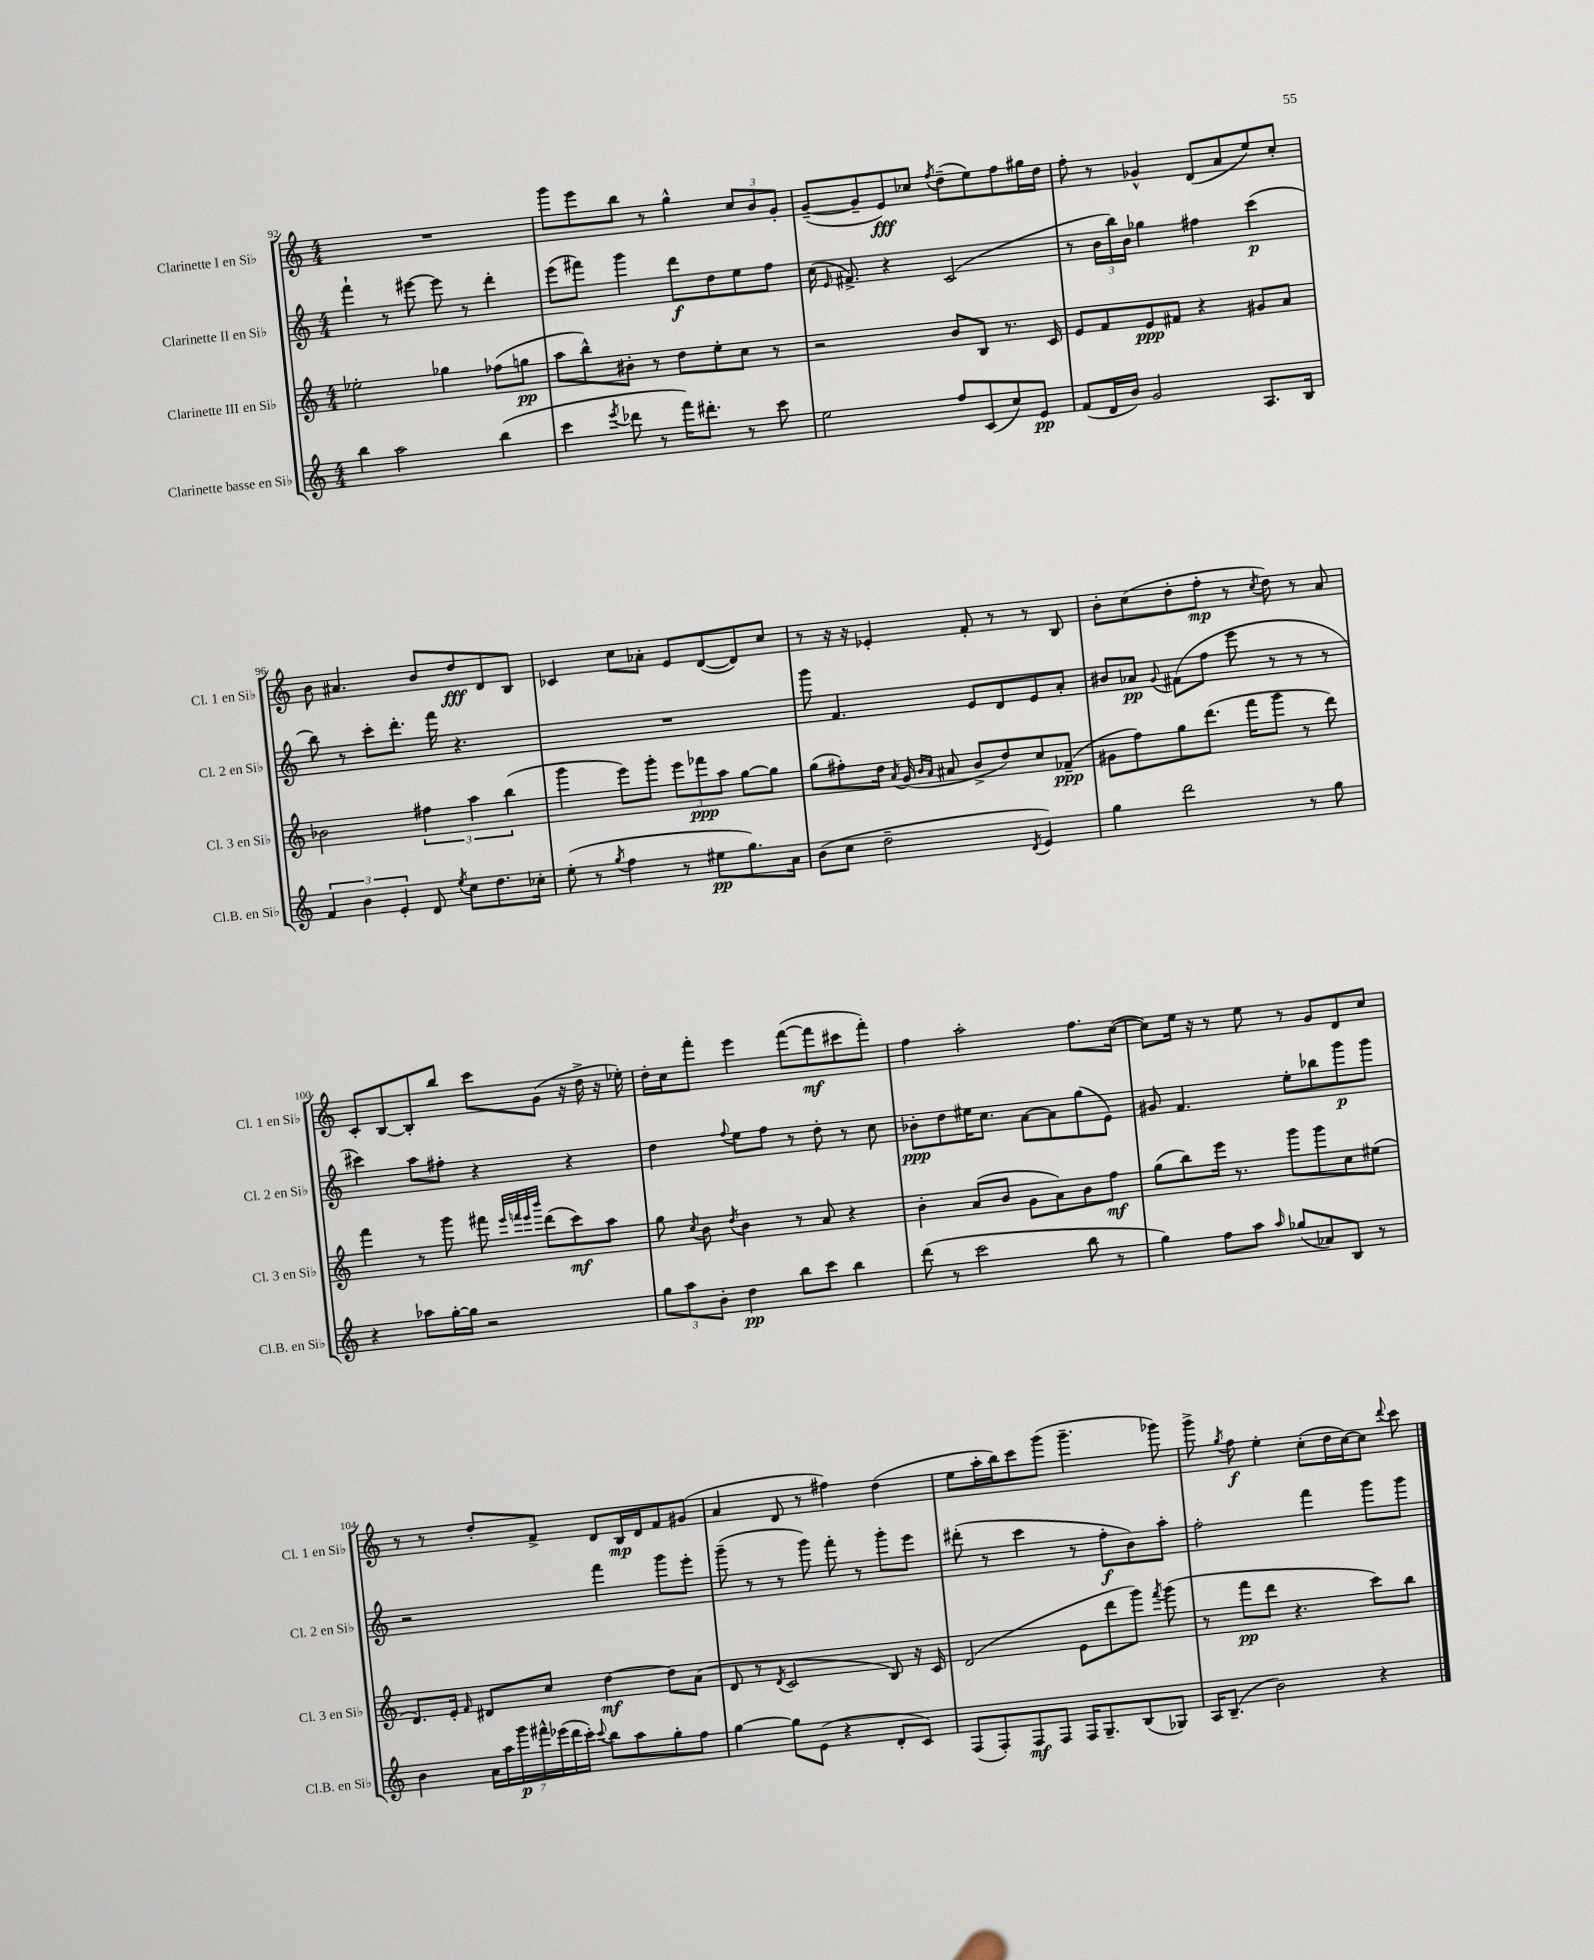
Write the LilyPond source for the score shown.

<<
\new StaffGroup <<
\new Staff = "s0" \with { instrumentName = "Clarinette I en Sib" shortInstrumentName = "Cl. 1 en Sib" } {
    \clef treble \key c \major \numericTimeSignature \time 4/4
    \autoBeamOff R1 |
    g'''8[ e'''8 b''8] r8 g''4-^ \tuplet 3/2 { c''8[ b'8 g'8]-. } |
    g'8[~--( g'8-- e'8\fff) ces''8] \acciaccatura { f''8 } d''8[--( e''8) f''8 gis''16 d''16] |
    f''8-. r8 ges'4-^ d'8[( a'8 e''8) c''8]-. |
    b'8 ais'4. b'8[ d''8\fff d'8 b8] |
    ces'4 c''8[ aes'8]-. e'8[ d'8~( d'8) c''8] |
    r8 r16 r16 ees'4-. f'8-. r8 r8 b8 |
    b'8[-. c''8( d''8-. f''8]-.\mp r8 \acciaccatura { c''8 } d''8) r8 a'8 |
    c'8[-. b8~ b8-. b''8] c'''8[ g'8]( r16 d''16-> r16 ees''16-.) |
    d''16[-. c''16 f'''8]-. e'''4 f'''8[~( f'''8\mf cis'''8 f'''8]-.) |
    f''4 a''2-. f''8.[ c''16]~( |
    c''8[) e''16] r16 r8 e''8 r8 g'8[ d'8 c''8] |
    r8 r8 d''8[-. f'8]-> d'8[ b16\mp d'16 f'8 gis'8]( |
    a'4 d'8 r8 fis''4) d''4( |
    e''8[ a''16-. b''16) c'''8 g'''8]( g'''4.-- ges'''8) |
    g'''8-> \acciaccatura { g''8 } f''8\f e''4-. c''8[-.( d''16 c''16~) c''8] \appoggiatura { d'''8 } c'''8 \bar "|." |
}
\new Staff = "s1" \with { instrumentName = "Clarinette II en Sib" shortInstrumentName = "Cl. 2 en Sib" } {
    \clef treble \key c \major \numericTimeSignature \time 4/4
    \autoBeamOff f'''4-! r8 eis'''8~ eis'''8 r8 d'''4-. |
    e'''8[( fis'''8]) g'''4 d'''8[\f d''8 e''8 f''8] |
    c''16( \grace { e'16 } fis'8.->) r4 c'2( |
    r8 \tuplet 3/2 { b'16[ b''16) b'16] } ges''4 fis''4 c'''4\p( |
    b''8) r8 c'''8[-. d'''8.]-. f'''16 r4. |
    R1 |
    g'''8 f'4. e'8[ d'8 e'8 a'8]-. |
    bis'8[ aes'8]\pp \appoggiatura { g'8 } fis'8[( f''8] e'''8 r8 r8 r8 |
    cis'''4) a''8[ fis''8]-. r4 r4 |
    d''4 \appoggiatura { f''8 } e''8[ f''8] r8 d''8-. r8 c''8 |
    bes'8[-.\ppp d''8 eis''16 c''8.] a'8[~ a'8 g''8( e'8]) |
    gis'8 f'4. e''8[-. bes''8 g'''8\p g'''8] |
    r2 f'''4 g'''8[ e'''8]-. |
    g'''8--( r8 r8 g'''8) f'''8-. r8 g'''8[-. e'''8] |
    dis'''8-.( r8 c'''4 r8 f''8[-.\f b'8) a''8]-. |
    f''2-. f'''4 g'''8[ g'''8] \bar "|." |
}
\new Staff = "s2" \with { instrumentName = "Clarinette III en Sib" shortInstrumentName = "Cl. 3 en Sib" } {
    \clef treble \key c \major \numericTimeSignature \time 4/4
    \autoBeamOff ees''2-. ges''4 fes''8[( g''8]\pp |
    a''8[ b''8-^) bis'8]-. r8 d''8[ e''8-. c''8] r8 |
    r2 b'8[ b8] r8. c'16 |
    e'8[ f'8 e'8\ppp fis'8] r4 gis'8[ a'8] |
    bes'2 \tuplet 3/2 { fis''4 a''4 b''4( } |
    g'''4 e'''8[) g'''8]-. \tuplet 3/2 { e'''8[ fes'''8\ppp a''8] } g''8[~ g''8] |
    g''8[( fis''8-.) d''16] \acciaccatura { a'8 } g'16( \grace { b'16[ a'16] } ais'8 b'8[-> d''8) c''8 fes'8]--\ppp( |
    gis'8[ f''8) g''8 d'''8.]( f'''16[ g'''8] r8 d'''8) |
    f'''4 r8 g'''8 fis'''8 \grace { e'''32[ f'''32 e'''32 b'''32] } d'''8[( c'''8\mf) a''8] |
    g''8 \acciaccatura { c''8 } b'8 \acciaccatura { d''8 } b'4 r8 a'8 r4 |
    b'4-. a'8[( b'8] g'8[ a'8) b'8 f''8]\mf |
    g''8[( b''8) e'''16] r8. g'''8[ g'''8 c''8 eis''8]( |
    d'8.[) e'16]-. \grace { f'16 } dis'8[ c''8] d''4~\mf d''8[ a'8]( |
    d'8 r8 \acciaccatura { d'8 } c'2 b8) r16 c'16 |
    d'2( e'8[ d'''8 g'''8]) \acciaccatura { f'''8 } g'''8( |
    r8 f'''8[\pp d'''8] r4. c'''8[) b''8] \bar "|." |
}
\new Staff = "s3" \with { instrumentName = "Clarinette basse en Sib" shortInstrumentName = "Cl.B. en Sib" } {
    \clef treble \key c \major \numericTimeSignature \time 4/4
    \autoBeamOff b''4 a''2 b''4( |
    c'''4 \acciaccatura { e'''8 } des'''8 r8 f'''16[) dis'''8.]-. r8 c'''8 |
    e''2 f''8[ c'8( c''8) e'8]\pp |
    f'8[( d'16 b'16]) g'2 a8.[ b16] |
    \tuplet 3/2 { f'4 b'4 e'4-. } d'8 \acciaccatura { e''8 } c''8[ d''8. ces''16]-. |
    e''8-.( r8 \acciaccatura { g''8 } f''4 r8 eis''8[\pp g''8.) a'16] |
    b'8[( c''8] d''2-- \acciaccatura { d'8 } e'4) |
    g''4 d'''2 r8 g''8 |
    r4 aes''8[ g''16~-. g''16] r2 |
    \tuplet 3/2 { g''8[ a''8 b'8]-. } d''4\pp b''8[ c'''8] b''4 |
    d'''8( r8 c'''2 b''8 r8 |
    g''4) f''8[ a''8] \grace { a''16 } ges''8[( aes'8) b8] r8 |
    b'4 \tuplet 7/4 { a'16[ a''16 g'''16\p fis'''16-^ ees'''16( d'''16 c'''16]-.) } \appoggiatura { c'''8 } b''8[ a''8 g''8-. f''8] |
    g''4~ g''8[ e'8]( r4 d'8[-. c'8]) |
    f8[( f8-.) f8\mf f8] f16[ g8.-- b8( ges8]) |
    a16[ b8.]--( b'2) r4 \bar "|." |
}
>>
>>
\layout { \context { \Score currentBarNumber = #92 } }
